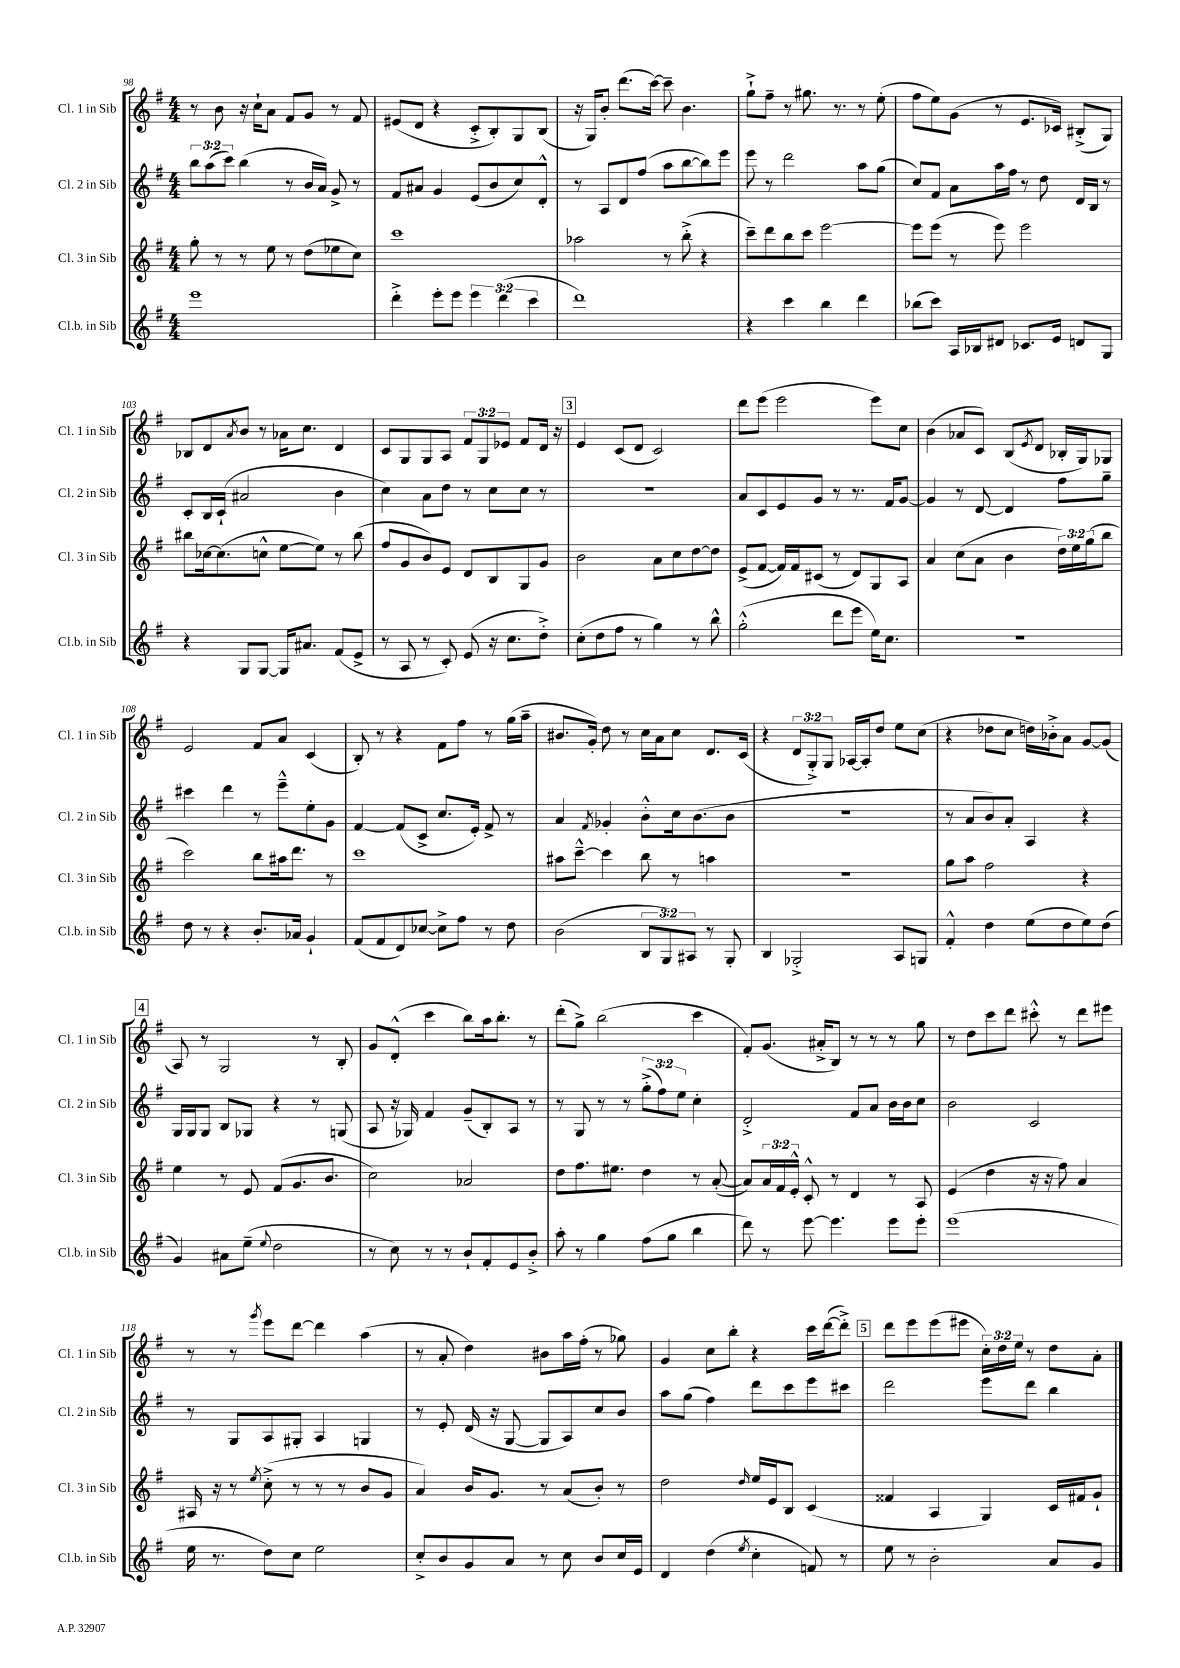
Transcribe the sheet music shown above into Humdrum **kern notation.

**kern	**kern	**kern	**kern
*part4	*part3	*part2	*part1
*staff4	*staff3	*staff2	*staff1
*I"Cl.b. in Sib	*I"Cl. 3 in Sib	*I"Cl. 2 in Sib	*I"Cl. 1 in Sib
*I'Cl.b. in Sib	*I'Cl. 3 in Sib	*I'Cl. 2 in Sib	*I'Cl. 1 in Sib
*clefG2	*clefG2	*clefG2	*clefG2
*k[f#]	*k[f#]	*k[f#]	*k[f#]
*M4/4	*M4/4	*M4/4	*M4/4
=98	=98	=98	=98
1eee	8gg'\	12bb\L	8r
.	.	(12aa\	.
.	8r	.	8b\
.	.	12ccc\J)	.
.	8r	(4bb\	16r
.	.	.	16cc`\KL
.	8ee\	.	8a\J
.	8r	8r	8f#/L
.	(8dd\L	16b/LL	8g/J
.	.	16a/JJ)	.
.	8ee-X\	8g^/	8r
.	8cc\J)	8r	8f#/
=99	=99	=99	=99
4ddd'^\	1ccc	8f#/L	(8e#X/L
.	.	8a#X/J	8d/J
8eee'\L	.	4g/	4r
8eee\J	.	.	.
6eee\	.	(8e/L	8c'^/L
.	.	8b/	8B'/)
(6ddd\	.	.	.
.	.	8cc/)	8G/
6ccc\	.	.	.
.	.	8d'^^/J	(8B/J
=100	=100	=100	=100
1ddd)	2aa-X\	8r	16r
.	.	.	16G/KL)
.	.	8A/L	8b'/J
.	.	8d/	(8.ddd\L
.	.	(8ff#/J	.
.	.	.	[16ccc\Jk)
.	8r	8aa\L	8ccc~\]
.	(8bb'^\	[8bb\	4.b\
.	4r	8bb\])	.
.	.	8eee\J	.
=101	=101	=101	=101
4r	8ccc~\L)	8eee\	8gg`^\L
.	8ddd\	8r	8ff#~\J
4ccc\	8bb\	2ddd\	8r
.	8ccc\J	.	8.gg#X\
4bb\	[2eee\	.	.
.	.	.	8.r
4ddd\	.	8aa\L	8r
.	.	(8gg\J	(8ee'\
=102	=102	=102	=102
(8bb-X\L	8eee\L]	8cc/L)	8ff#\L
8ccc\J)	(8eee\J	8f#/J	8ee\)
16A/LL	8r	8a\L	(8g\J
16B-X/J	.	.	.
8d#X/J	8eee\)	16aa\L	8r
.	.	16ff#\JJ	.
8.c-X/L	2eee\	8r	8.e/L
.	.	8dd\	.
16e/Jk	.	.	16c-X/Jk)
8dn/L	.	16d/LL	(8B#X'^/L
.	.	16B/JJ	.
8G/J	.	8r	8G/J)
!!LO:LB:g=z
=103	=103	=103	=103
4r	8bb#X\L	8c'/L	8B-X/L
.	[16cc-X\k	16B/L	8d/
.	(8.cc-\]	(16c`/JJ	.
.	.	.	8qa/
8G/L	.	2a#X/	8b/J
[8G/J	8ccn^^\J	.	8r
16G/KL]	[8ee\L	.	16a-X\KL
8.a#X/J	.	.	8.cc\J
.	8ee\J])	.	.
(8f#/L	8r	4b\	4d/
8e^/J	(8bb#\	.	.
=104	=104	=104	=104
8r	8ff#/L	4cc\)	8c/L
8A/	8g/	.	8G/
8r	8b/)	8a\L	8G/
8c'/)	8e/J	8dd\J	8A/J
(8e/	8d/L	8r	12f#/L
.	.	.	12G/
16r	8B/	8cc\L	.
.	.	.	12e-X/J
8.cc\L	.	.	.
.	8G/	8cc\J	8f#/L
8dd'^\J)	8g/J	8r	16d/Jk
.	.	.	16r
!!LO:REH:place=s1:t=3
=105	=105	=105	=105
(8cc'\L	2b\	1r	4e/
8dd\	.	.	.
8ff#\J	.	.	(8c/L
8r	.	.	8d/J
4gg\)	8a\L	.	2c/)
.	8cc\	.	.
8r	[8dd\	.	.
8bb^^\	8dd\J]	.	.
=106	=106	=106	=106
(2gg'^^\	(8e^/L	8a/L	8ddd\L
.	[8f#/J	8c/	(8eee\J
.	16f#/LL])	8e/	2eee\
.	16f#/J	.	.
.	(8c#X/J	8g/J	.
8ddd\L	8r	8r	.
8eee\J	8d/L)	8.r	.
16ee\KL)	8G/	.	8eee\L)
8.cc\J	.	16f#/KL	.
.	8A/J	[8g/J	8cc\J
=107	=107	=107	=107
1r	4a/	4g/]	(4b\
.	(8cc\L	8r	8a-X/L
.	8a\J	[8d/	8c/J)
.	4b\	4d/]	(8B/L
.	.	.	8qe/
.	.	.	8d/J
.	24dd\LL)	8ff#\L	16B-X'/LL
.	24ee\	.	.
.	.	.	16G/J)
.	(24gg\J	.	.
.	8bb\J	8gg~\J	8G-X/J
!!LO:LB:g=z
=108	=108	=108	=108
8dd\	2ccc\)	4ccc#X\	2e/
8r	.	.	.
4r	.	4ddd\	.
8.b'/L	8bb\L	8r	8f#/L
.	16aa#X\k	8eee~^^\L	8a/J
16a-X/Jk	8.ddd\J	.	.
4g`/	.	8ee'\	(4c/
.	8r	8g\J	.
=109	=109	=109	=109
(8f#/L	1ccc	[4f#/	8B'/)
8f#/	.	.	8r
8d/)	.	(8f#/L]	4r
[8cc-X/J	.	8c^/J	.
8cc-^\L]	.	8.cc/L	8f#\L
8ff#\J	.	.	8ff#\J
.	.	16e'/Jk)	.
8r	.	8f#^/	8r
8dd\	.	8r	(16gg\LL
.	.	.	16aa~\JJ
=110	=110	=110	=110
(2b\	8aa#X\L	4a/	8.b#X/L
.	[8ccc~^^\J	.	.
.	.	.	16g'/Jk)
.	.	8qf#/	.
.	4ccc\]	4g-X'/	8dd\
.	.	.	8r
12B/L	8bb\	8b'^^\L	16cc\LL
.	.	.	16a\J
12G/)	.	.	.
.	8r	16cc\k	8cc\J
12A#X/J	.	.	.
.	.	(8.b\	.
8r	4aan\	.	8.d/L
8G'/	.	8b\J	.
.	.	.	(16c/Jk
=111	=111	=111	=111
4B/	1r	1r	4r
2G-X'^/	.	.	12d/L
.	.	.	12G'^/)
.	.	.	12G/J
.	.	.	[16A-X/LL
.	.	.	16A-'/J]
.	.	.	8dd/J
8A/L	.	.	8ee\L
8Gn/J	.	.	(8cc\J
=112	=112	=112	=112
4f#'^^/	8gg\L	8r	4r
.	8aa\J	8a/L	.
4dd\	2ff#\	8b/)	8dd-X\L
.	.	8a'/J	8cc\J
(8ee\L	.	4A/	16ddn\LL)
.	.	.	16b-X'^\J
8dd\	.	.	8a\J
8ee\)	4r	4r	[8g/L
(8dd\J	.	.	(8g/J]
!!LO:LB:g=z
!!LO:REH:place=s1:t=4
=113	=113	=113	=113
4g/)	4ee\	16G/LL	8A/)
.	.	16G/J	.
.	.	8G/J	8r
8a#X\L	8r	8B/L	2G/
(8ee~\J	8e/	8G-X/J	.
8qqee/	.	.	.
2dd\	(8f#/L	4r	.
.	8.g/	.	.
.	.	8r	8r
.	8.b/J	.	.
.	.	(8Gn/	8B'/
=114	=114	=114	=114
8r	2cc\)	8A/	8g/L
8cc\)	.	16r	(8d'^^/J
.	.	16G-X/)	.
8r	.	4f#/	4ccc\
8r	.	.	.
8b`/L	2a-X/	(8g~/L	8bb\L)
8f#'/	.	8B'/)	16aa\k
.	.	.	8.bb'\J
8e/	.	8A/J	.
8b'^/J	.	8r	8r
=115	=115	=115	=115
8aa'\	8dd\L	8r	(8ddd'\L
8r	8.ff#\	8G/	8gg^\J)
4gg\	.	8r	(2bb\
.	8.ee#X\J	.	.
.	.	8r	.
(8ff#\L	4dd\	(12gg'^\L	.
.	.	12ff#\)	.
8gg\J	.	.	.
.	.	12ee\J	.
4bb\	8r	4cc'\	4ccc\
.	([8a'/	.	.
=116	=116	=116	=116
8ddd\)	8a/L])	2d'^/	8f#'/L)
8r	24a/L	.	(8.g/J
.	24f#/	.	.
.	24e'^^/JJ	.	.
[8eee\	8c'^^/	.	.
.	.	.	16a#X'^/KL
4.eee\]	8r	.	8B/J)
.	4d/	8f#/L	8r
.	.	8a/J	8r
8eee\L	8r	16b\LL	8r
.	.	16b\J	.
8eee'\J	8A/	8cc\J	8gg\
=117	=117	=117	=117
(1eee	(4e/	2b\	8r
.	.	.	8dd\L
.	4dd\	.	8ccc\
.	.	.	8ddd\J
.	16r	2c/	8ccc#X'^^\
.	16r	.	.
.	8ff#\)	.	8r
.	4a/	.	8ddd\L
.	.	.	8eee#X\J
!!LO:LB:g=z
=118	=118	=118	=118
16ee\	16A#X/	8r	8r
8.r	16r	.	.
.	8r	8G/L	8r
.	8qee/	.	8qggg/
8dd\L)	(8cc'^\	8A/	8eee\L
8cc\J	8r	8G#X'/J	[8ddd\J
2ee\	8r	4A/	4ddd\]
.	8r	.	.
.	8b/L	4Gn/	(4aa\
.	8g/J	.	.
=119	=119	=119	=119
8cc'^/L	4a/)	8r	8r
8b/	.	8e'/	8a'/
8g/	16b/KL	(16d/	4dd\)
.	8.g/J	16r	.
8a/J	.	[8G/	.
8r	8r	8G/L]	8b#X\L
8cc\	(8a/L	8A/)	16aa\L
.	.	.	(16ff#'\JJ
8b/L	8b'/J)	8cc/	8r
16cc/L	8r	8b/J	8gg-X\)
16e/JJ	.	.	.
=120	=120	=120	=120
4d/	2dd\	8aa\L	4g/
.	.	(8gg\J	.
(4dd\	.	4ff#\)	8cc\L
.	.	.	8bb'\J
8qee/	16qqdd/	.	.
4cc'\	16ee/LL	8ddd\L	4r
.	16e/J	.	.
.	8B/J	8ccc\	.
8fn/)	(4c/	8eee\	16ccc\LL
.	.	.	([16ddd\J
8r	.	8ccc#X\J	8ddd'^\J])
!!LO:REH:place=s1:t=5
=121	=121	=121	=121
8ee\	4f##X/	2ddd\	8ddd\L
8r	.	.	8eee\
2b'\	4A/	.	(8eee\
.	.	.	8eee#X\J
.	4G/)	8eee\L	24cc'\LL)
.	.	.	24dd\
.	.	.	24ee\JJ
.	.	8ddd\J	8r
8a/L	16c/LL	4bb\	8dd\L
.	16f#X/J	.	.
8g/J	8g`/J	.	8a'\J
==	==	==	==
*-	*-	*-	*-
